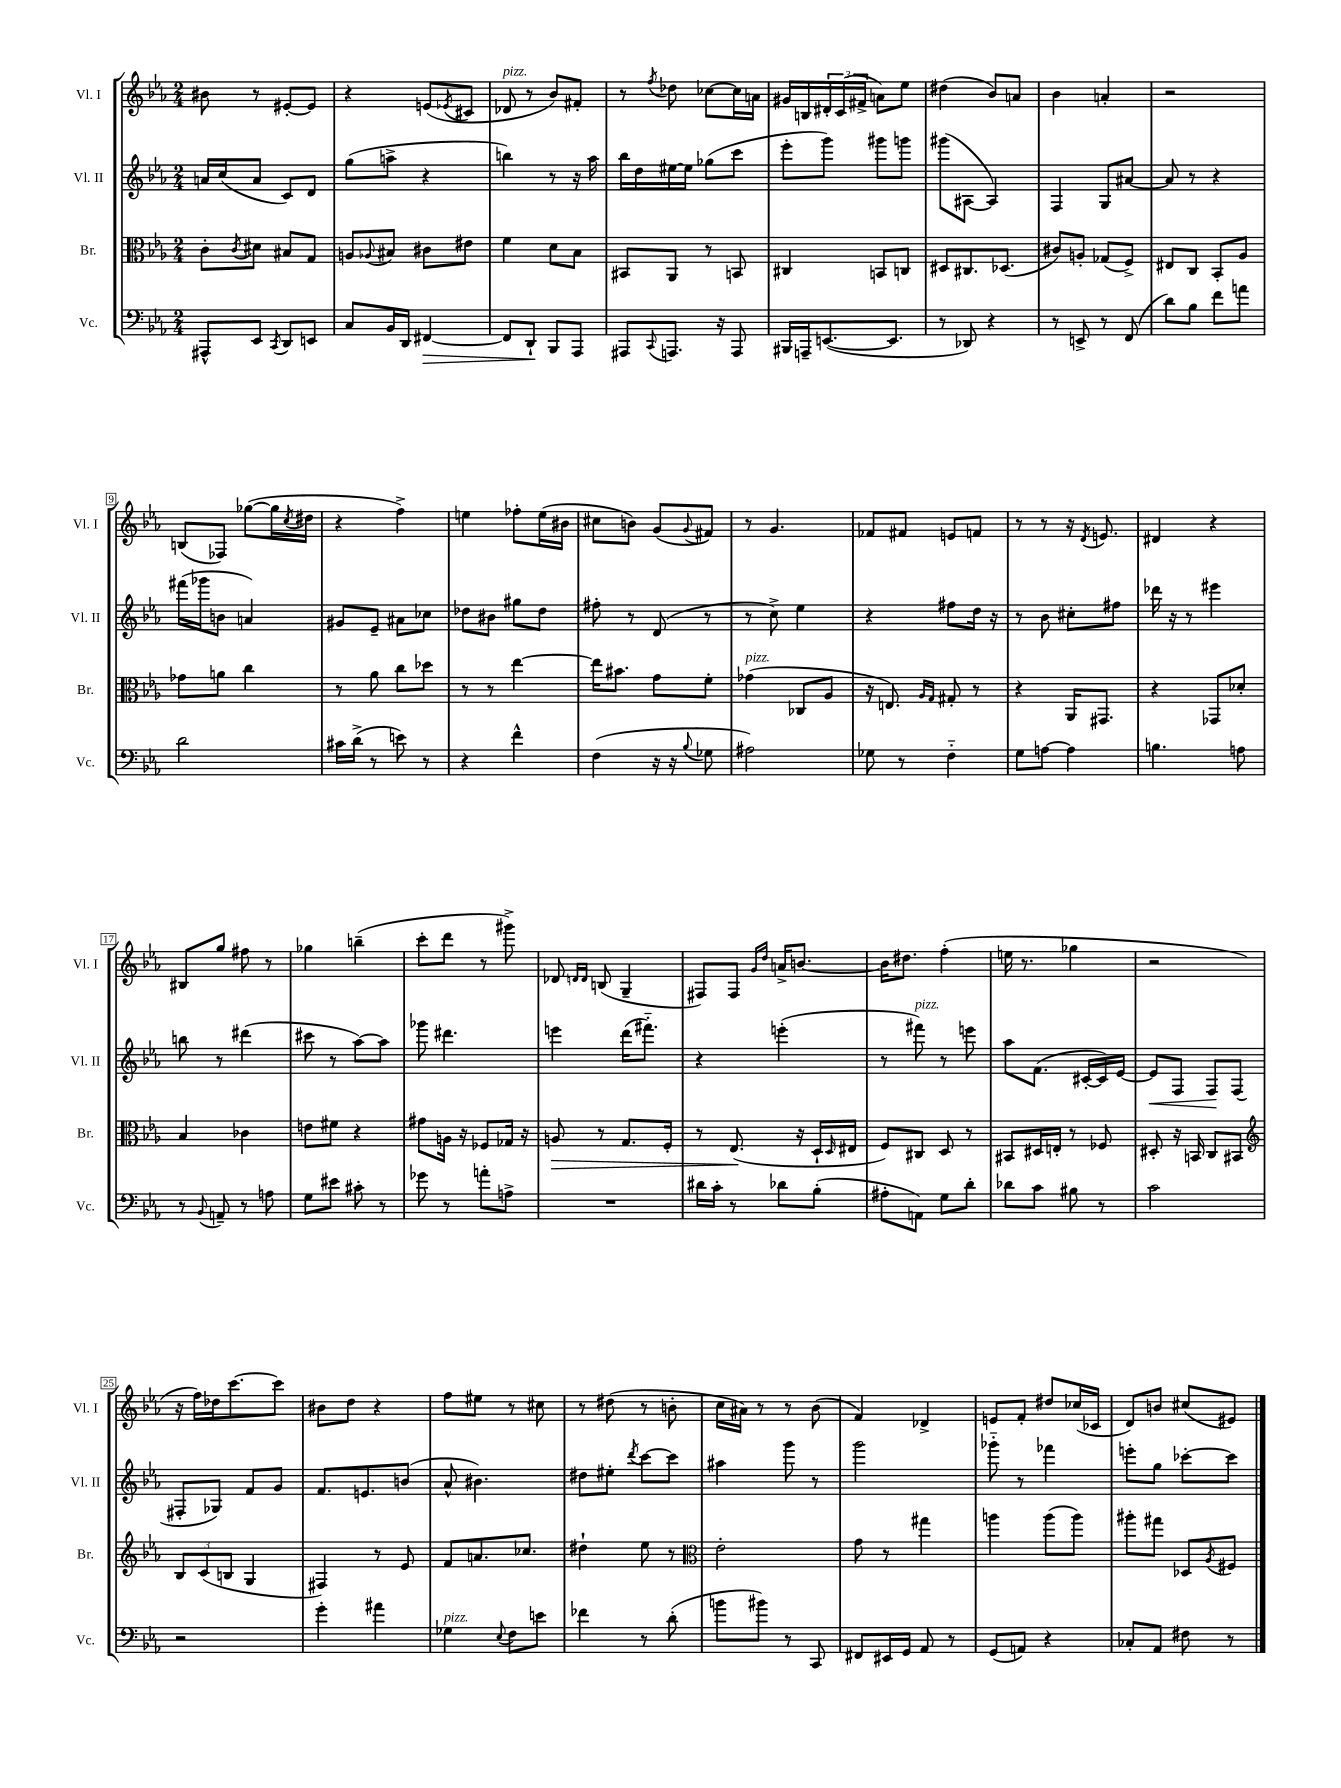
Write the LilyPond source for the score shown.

<<
\new StaffGroup <<
\new Staff = "s0" \with { instrumentName = "Vl. I" shortInstrumentName = "Vl. I" } {
    \clef treble \key ees \major \numericTimeSignature \time 2/4
    bis'8 r8 eis'8~-. eis'8 |
    r4 e'8( \acciaccatura { ees'8 } cis'8 |
    des'8^\markup { \italic "pizz." } r8 bes'8) fis'8-. |
    r8 \acciaccatura { f''8 } des''8 ces''8~ ces''16 a'16 |
    gis'16 b16 \tuplet 3/2 { dis'16-. c'16( fis'16-> } a'8) ees''8 |
    dis''4( bes'8) a'8 |
    bes'4 a'4-. |
    r2 |
    b8( fes8) ges''8~( ges''16 \acciaccatura { c''8 } dis''16 |
    r4 f''4->) |
    e''4 fes''8-. e''16( bis'16 |
    cis''8 b'8) g'8( \appoggiatura { g'8 } fis'8) |
    r8 g'4. |
    fes'8 fis'8 e'8 f'8 |
    r8 r8 r16 \acciaccatura { d'8 } e'8. |
    dis'4 r4 |
    bis8 g''8 fis''8 r8 |
    ges''4 b''4--( |
    c'''8-. d'''8 r8 gis'''8->) |
    des'8 \grace { d'16 d'16 } b8( g4-- |
    fis8) fis8 \grace { g'16 d''16 } a'16-> b'8.~ |
    b'16 dis''8. f''4-.( |
    e''16 r8. ges''4 |
    r2 |
    r16 f''16) des''16 c'''8.~ c'''8 |
    bis'8 d''8 r4 |
    f''8 eis''8 r8 cis''8 |
    r8 dis''8( r8 b'8-. |
    c''16 ais'16) r8 r8 bes'8( |
    f'4) des'4-> |
    e'8 f'8-. dis''8 ces''16( ces'16 |
    d'8) b'8 cis''8( eis'8) \bar "|." |
}
\new Staff = "s1" \with { instrumentName = "Vl. II" shortInstrumentName = "Vl. II" } {
    \clef treble \key ees \major \numericTimeSignature \time 2/4
    a'16 c''16( a'8 c'8) d'8 |
    g''8( a''8-> r4 |
    b''4) r8 r16 aes''16 |
    bes''16 d''16 eis''16~ eis''16 ges''8( c'''8 |
    ees'''8-. g'''8) gis'''8 g'''8 |
    gis'''8( ais8~ ais4) |
    f4 g8 ais'8~ |
    ais'8 r8 r4 |
    fis'''16( ges'''16 b'8 a'4) |
    gis'8 ees'8-- ais'8 ces''8 |
    des''8 bis'8 gis''8 des''8 |
    fis''8-. r8 d'8( r8 |
    r8 c''8->) ees''4 |
    r4 fis''8 d''16 r16 |
    r8 bes'8 cis''8-. fis''8 |
    des'''16 r16 r8 eis'''4 |
    b''8 r8 dis'''4( |
    cis'''8 r8 aes''8~) aes''8 |
    ges'''8 dis'''4. |
    e'''4 d'''16( fis'''8.-_) |
    r4 e'''4-.( |
    r8 fis'''8^\markup { \italic "pizz." }) r8 e'''8 |
    aes''8 f'8.( cis'16~-. cis'16) ees'16~ |
    ees'8\< f8 f8\! f8( |
    fis8-. ges8) f'8 g'8 |
    f'8. e'8. b'8( |
    aes'8-^ bis'4.) |
    dis''8 eis''8-. \acciaccatura { d'''8 } c'''8~ c'''8 |
    ais''4 g'''8 r8 |
    g'''2 |
    ges'''8-_ r8 fes'''4 |
    e'''8-. g''8 ces'''8~-. ces'''8 \bar "|." |
}
\new Staff = "s2" \with { instrumentName = "Br." shortInstrumentName = "Br." } {
    \clef alto \key ees \major \numericTimeSignature \time 2/4
    c'8-. \acciaccatura { c'8 } dis'8 bis8 g8 |
    a8 \appoggiatura { aes8 } bis8 cis'8 eis'8 |
    f'4 d'8 bes8 |
    bis,8 aes,8 r8 b,8 |
    cis4 b,8 c8 |
    dis8 cis8. des8.( |
    cis'8) a8-. ges8( f8->) |
    eis8 c8 bes,8-. aes8 |
    ges'8 a'8 c''4 |
    r8 aes'8 c''8 des''8 |
    r8 r8 ees''4~ |
    ees''16 bis'8. g'8 f'8-. |
    ges'4^\markup { \italic "pizz." }( ces8 aes8 |
    r16 e8.) \grace { aes16 g16 } gis8-. r8 |
    r4 aes,16 gis,8. |
    r4 ges,8 des'8-. |
    bes4 ces'4 |
    e'8 fis'8 r4 |
    gis'8 a16 r16 fes8 ges16 r16 |
    a8\> r8 g8. f16-. |
    r8 ees8.\!( r16 d16-! \grace { d16 } eis16 |
    f8) cis8 d8 r8 |
    bis,8 dis16 e16-. r8 fes8 |
    dis8-. r16 b,16 c8 bis,8 |
    \clef treble \tuplet 3/2 { bes8 c'8( b8 } g4 |
    fis4) r8 ees'8 |
    f'8 a'8. ces''8. |
    dis''4-! ees''8 r8 |
    \clef alto ees'2-. |
    g'8 r8 gis''4 |
    a''4 a''8( a''8) |
    ais''8-. gis''8 des8 \acciaccatura { aes8 } fis8 \bar "|." |
}
\new Staff = "s3" \with { instrumentName = "Vc." shortInstrumentName = "Vc." } {
    \clef bass \key ees \major \numericTimeSignature \time 2/4
    ais,,8-^ ees,8 \acciaccatura { c,8 } d,8 e,8 |
    c8 bes,16 d,16 fis,4~\> |
    fis,8 d,8-!\! bes,,8 aes,,8 |
    ais,,8 \appoggiatura { c,8 } a,,8. r16 a,,8 |
    bis,,16 a,,16-- e,8.~( e,8. |
    r8 des,8) r4 |
    r8 e,8-> r8 f,8( |
    d'8) bes8 f'8 a'8 |
    d'2 |
    cis'16 d'16->( r8 e'8) r8 |
    r4 f'4-^ |
    f4( r16 r16 \appoggiatura { bes8 } ges8 |
    ais2) |
    ges8 r8 f4-_ |
    g8 a8~ a4 |
    b4. a8 |
    r8 \appoggiatura { bes,8 } a,8-- r8 a8 |
    g8 eis'8 cis'8-. r8 |
    ges'8 r8 a'8-. a8-> |
    R2 |
    dis'16 c'16-. r8 des'8 bes8-.( |
    ais8-. a,8) g8 d'8-. |
    des'8 c'8 bis8 r8 |
    c'2 |
    r2 |
    g'4-. ais'4 |
    ges4^\markup { \italic "pizz." } \appoggiatura { ees8 } f8 e'8 |
    fes'4 r8 d'8-.( |
    b'8 bis'8) r8 c,8 |
    fis,8 eis,16 g,16 aes,8 r8 |
    g,8( a,8) r4 |
    ces8-. aes,8 fis8 r8 \bar "|." |
}
>>
>>
\layout { \context { \Score \override BarNumber.stencil = #(make-stencil-boxer 0.1 0.3 ly:text-interface::print) } }
